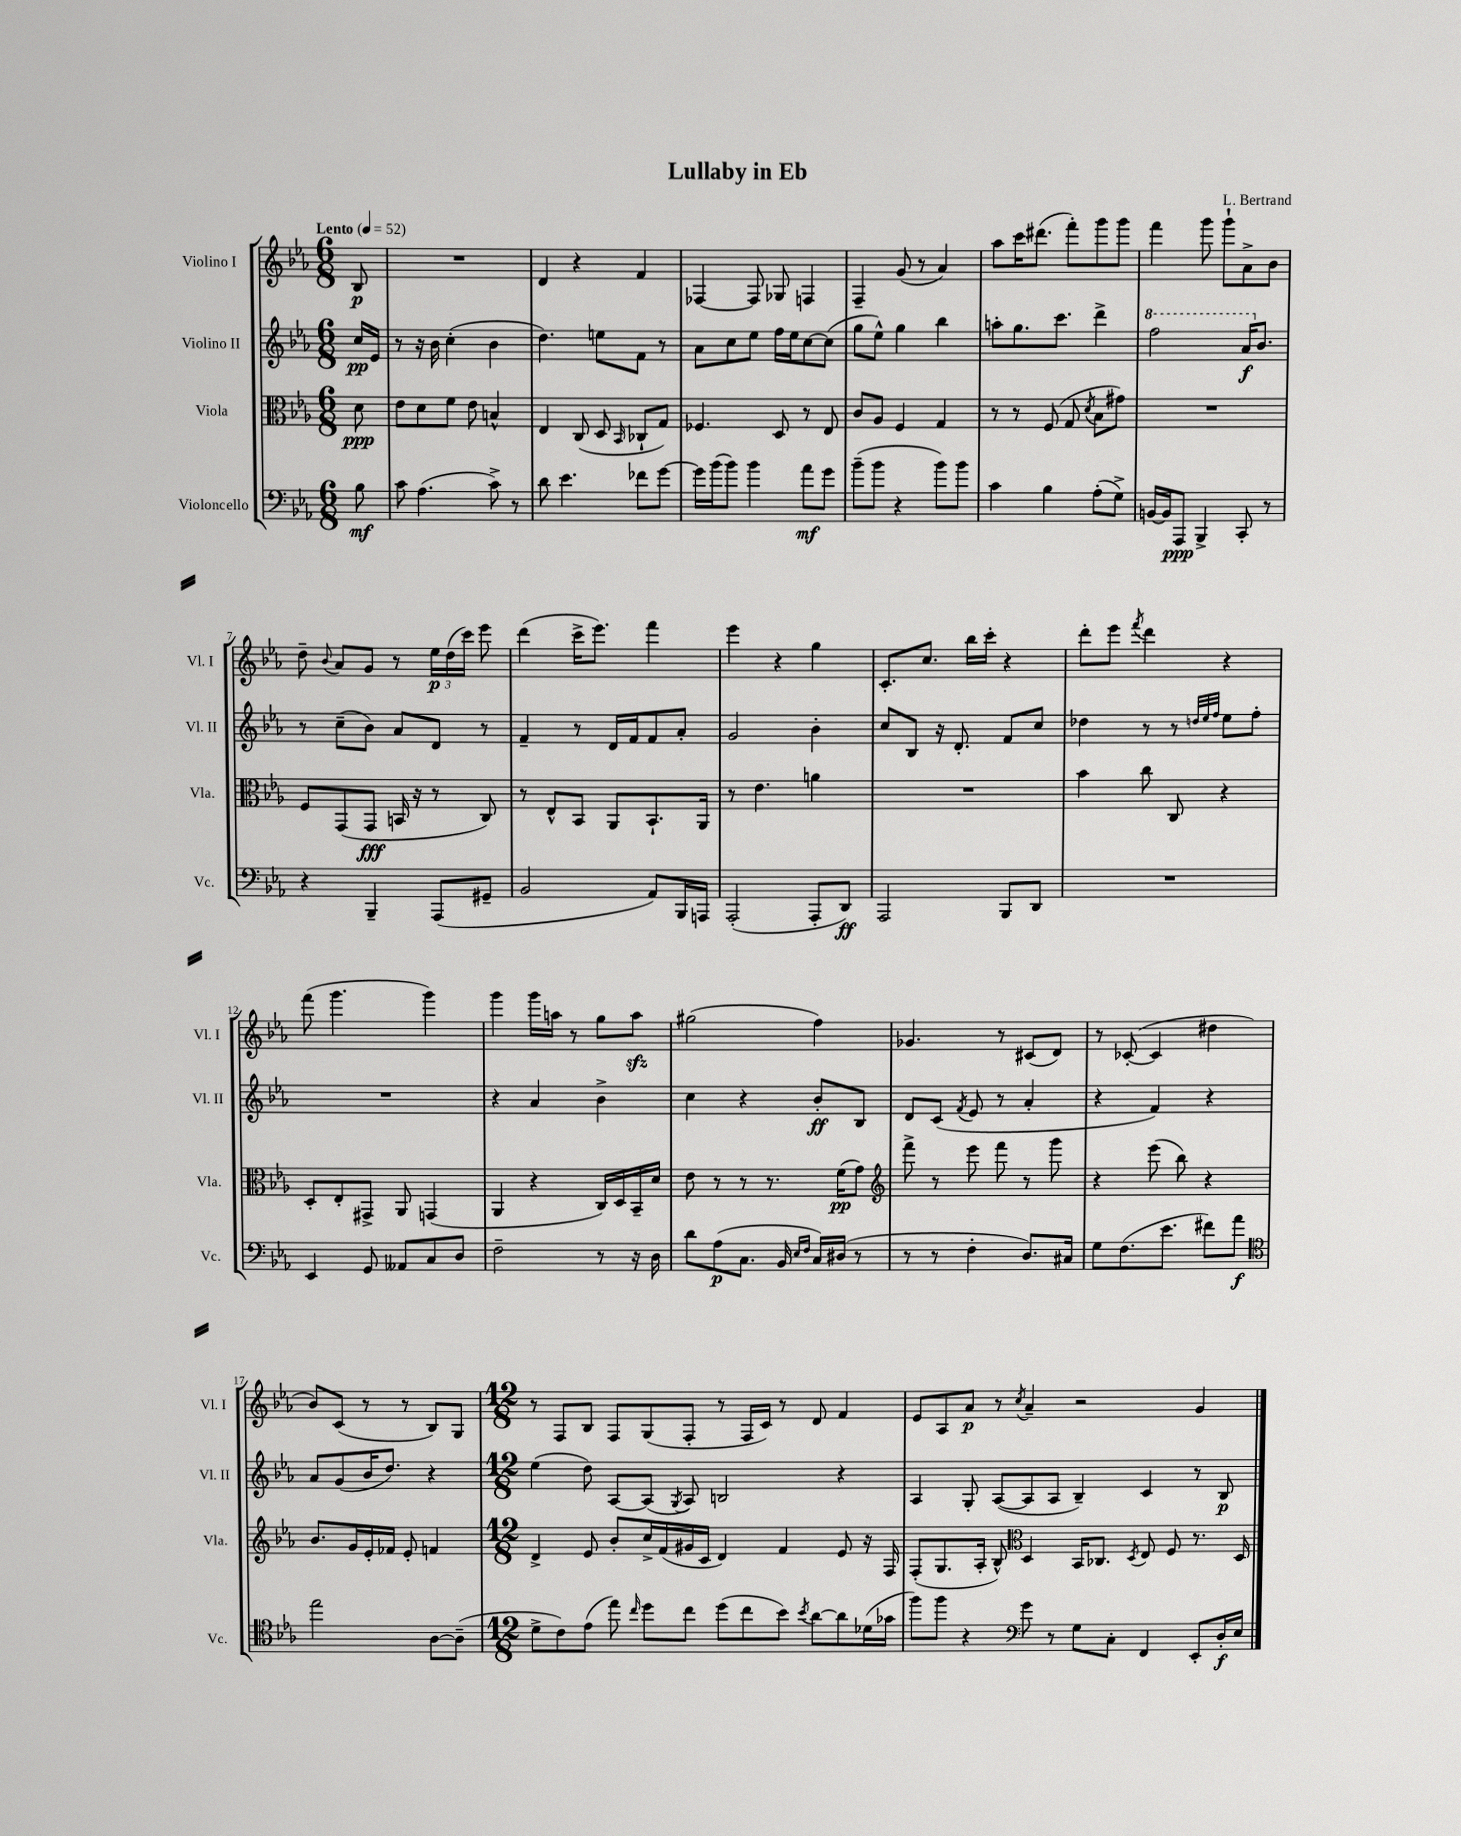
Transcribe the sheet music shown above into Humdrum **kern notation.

**kern	**dynam	**kern	**dynam	**kern	**dynam	**kern	**dynam
*part4	*part4	*part3	*part3	*part2	*part2	*part1	*part1
*staff4	*staff4	*staff3	*staff3	*staff2	*staff2	*staff1	*staff1
*I"Violoncello	*	*I"Viola	*	*I"Violino II	*	*I"Violino I	*
*I'Vc.	*	*I'Vla.	*	*I'Vl. II	*	*I'Vl. I	*
*clefF4	*	*clefC3	*	*clefG2	*	*clefG2	*
*k[b-e-a-]	*	*k[b-e-a-]	*	*k[b-e-a-]	*	*k[b-e-a-]	*
*M6/8	*	*M6/8	*	*M6/8	*	*M6/8	*
*MM52	*	*MM52	*	*MM52	*	*MM52	*
=	=	=	=	=	=	=	=
!	!	!	!	!	!	!LO:TX:a:B:t=Lento	!
8B-\	mf	8d\	ppp	16cc/LL	pp	8B-/	p
.	.	.	.	16e-/JJ	.	.	.
=1	=1	=1	=1	=1	=1	=1	=1
8c\	.	8e-\L	.	8r	.	2.r	.
(4.A-\	.	8d\	.	16r	.	.	.
.	.	.	.	16b-\	.	.	.
.	.	8f\J	.	(4cc'\	.	.	.
.	.	8e-\	.	.	.	.	.
8c^\)	.	4Bn^^/	.	4b-\	.	.	.
8r	.	.	.	.	.	.	.
=2	=2	=2	=2	=2	=2	=2	=2
8d\	.	4E-/	.	4.dd\)	.	4d/	.
4.e-\	.	.	.	.	.	.	.
.	.	(8C/	.	.	.	4r	.
.	.	8D/	.	8een\L	.	.	.
.	.	16qqBB-/	.	.	.	.	.
8f-X\L	.	8C-X`/L	.	8f\J	.	4f/	.
[8g\J	.	8G/J)	.	8r	.	.	.
=3	=3	=3	=3	=3	=3	=3	=3
16g\LL]	.	4.F-X/	.	8a-\L	.	[4F-X/	.
(16b-\J	.	.	.	.	.	.	.
8b-\J)	.	.	.	8cc\	.	.	.
4b-\	.	.	.	8ee-\J	.	8F-/]	.
.	.	8D/	.	16ff\LL	.	8G-X/	.
.	.	.	.	16ee-\J	.	.	.
8a-\L	mf	8r	.	[8cc\	.	4Fn/	.
8g\J	.	8E-/	.	(8cc\J]	.	.	.
=4	=4	=4	=4	=4	=4	=4	=4
(8b-~\L	.	8c/L	.	8gg\L	.	4F~/	.
8b-\J	.	8A-/J	.	8ee-^^\J)	.	.	.
4r	.	4F/	.	4gg\	.	(8g/	.
.	.	.	.	.	.	8r	.
8b-\L)	.	4G/	.	4bb-\	.	4a-/)	.
8b-\J	.	.	.	.	.	.	.
=5	=5	=5	=5	=5	=5	=5	=5
4c\	.	8r	.	8aan'\L	.	8aa-\L	.
.	.	8r	.	8.gg\	.	16ccc\K	.
.	.	.	.	.	.	(8.ddd#X\J	.
4B-\	.	(8F/	.	.	.	.	.
.	.	.	.	8.ccc\J	.	.	.
.	.	8G/	.	.	.	8fff'\L)	.
.	.	8qd/	.	.	.	.	.
(8A-'\L	.	8B-\L	.	4ddd^\	.	8ggg\	.
8G^\J)	.	8g#X\J)	.	.	.	8ggg\J	.
=6	=6	=6	=6	=6	=6	=6	=6
*	*	*	*	*8va	*	*	*
[16BBn/LL	.	2.r	.	2fff\	.	4fff\	.
16BB/J]	.	.	.	.	.	.	.
8AAA-/J	ppp	.	.	.	.	.	.
4BBB-^/	.	.	.	.	.	8ggg\	.
.	.	.	.	.	.	8ggg`\L	.
8CC'/	.	.	.	16aa-/KL	f	8a-^\	.
*	*	*	*	*X8va	*	*	*
.	.	.	.	8.b-/J	.	.	.
8r	.	.	.	.	.	8b-\J	.
!!LO:LB:g=z
=7	=7	=7	=7	=7	=7	=7	=7
4r	.	8F/L	.	8r	.	8dd~\	.
.	.	.	.	.	.	8qqb-/	.
.	.	(8GG/	.	(8cc~\L	.	8a-/L	.
4BBB-~/	.	8GG/J	fff	8b-\J)	.	8g/J	.
.	.	16BBn/	.	8a-/L	.	8r	.
.	.	16r	.	.	.	.	.
(8AAA-/L	.	8r	.	8d/J	.	24ee-\LL	p
.	.	.	.	.	.	(24dd\	.
.	.	.	.	.	.	24ccc\JJ)	.
8GG#X~/J	.	8C/)	.	8r	.	8eee-\	.
=8	=8	=8	=8	=8	=8	=8	=8
2BB-/	.	8r	.	4f~/	.	(4ddd\	.
.	.	8E-^^/L	.	.	.	.	.
.	.	8BB-/J	.	8r	.	16ccc^\KL	.
.	.	.	.	.	.	8.eee-\J)	.
.	.	8AA-/L	.	16d/LL	.	.	.
.	.	.	.	16f/J	.	.	.
8AA-/L)	.	8.BB-`/	.	8f/	.	4fff\	.
16BBB-/L	.	.	.	8a-'/J	.	.	.
16AAAn/JJ	.	16AA-/Jk	.	.	.	.	.
=9	=9	=9	=9	=9	=9	=9	=9
(2AAA-'/	.	8r	.	2g/	.	4eee-\	.
.	.	4.e-\	.	.	.	.	.
.	.	.	.	.	.	4r	.
8AAA-'/L	.	4an\	.	4b-'\	.	4gg\	.
8DD/J)	ff	.	.	.	.	.	.
=10	=10	=10	=10	=10	=10	=10	=10
2AAA-/	.	2.r	.	8cc/L	.	8.c'/L	.
.	.	.	.	8B-/J	.	.	.
.	.	.	.	.	.	8.cc/J	.
.	.	.	.	16r	.	.	.
.	.	.	.	8.d'/	.	.	.
.	.	.	.	.	.	16bb-\LL	.
.	.	.	.	.	.	16ccc'\JJ	.
8BBB-/L	.	.	.	8f/L	.	4r	.
8DD/J	.	.	.	8cc/J	.	.	.
=11	=11	=11	=11	=11	=11	=11	=11
2.r	.	4b-\	.	4dd-X\	.	8ddd'\L	.
.	.	.	.	.	.	8eee-\J	.
.	.	.	.	.	.	8qfff/	.
.	.	8cc\	.	8r	.	4ddd\	.
.	.	8C/	.	8r	.	.	.
.	.	.	.	32qqddn/LLL	.	.	.
.	.	.	.	32qqee-/	.	.	.
.	.	.	.	32qqff/JJJ	.	.	.
.	.	4r	.	8ee-\L	.	4r	.
.	.	.	.	8ff'\J	.	.	.
!!LO:LB:g=z
=12	=12	=12	=12	=12	=12	=12	=12
4EE-/	.	8D'/L	.	2.r	.	(8fff\	.
.	.	8E-'/	.	.	.	4.ggg\	.
8GG/	.	8GG#X^/J	.	.	.	.	.
8AA--X/L	.	8AA-/	.	.	.	.	.
8C/	.	(4GGn/	.	.	.	4ggg\)	.
8D/J	.	.	.	.	.	.	.
=13	=13	=13	=13	=13	=13	=13	=13
2F~\	.	4AA-/	.	4r	.	4ggg\	.
.	.	4r	.	4a-/	.	16ggg\LL	.
.	.	.	.	.	.	16aan\JJ	.
.	.	.	.	.	.	8r	.
8r	.	16C/LL)	.	4b-^\	.	8gg\L	.
.	.	16D/	.	.	.	.	.
16r	.	16BB-~/	.	.	.	8aazz\J	.
16D\	.	16d/JJ	.	.	.	.	.
=14	=14	=14	=14	=14	=14	=14	=14
8d\L	.	8e-\	.	4cc\	.	(2gg#X\	.
(8A-\	p	8r	.	.	.	.	.
8.C\J	.	8r	.	4r	.	.	.
.	.	8.r	.	.	.	.	.
16BB-/	.	.	.	.	.	.	.
16qqE-/LL	.	.	.	.	.	.	.
16qqF/JJ	.	.	.	.	.	.	.
16C/LL)	.	.	.	8b-'/L	ff	4ff\)	.
(16D#X/JJ	.	(16f\KL	pp	.	.	.	.
8r	.	8g\J)	.	8B-/J	.	.	.
=15	=15	=15	=15	=15	=15	=15	=15
*	*	*clefG2	*	*	*	*	*
8r	.	8fff^\	.	8d/L	.	4.g-X/	.
8r	.	8r	.	(8c/J	.	.	.
.	.	.	.	8qf/	.	.	.
4F'\	.	8eee-\	.	8e-/	.	.	.
.	.	8fff\	.	8r	.	8r	.
8.D/L)	.	8r	.	4a-'/	.	(8c#X/L	.
.	.	8ggg\	.	.	.	8d/J)	.
16C#X/Jk	.	.	.	.	.	.	.
=16	=16	=16	=16	=16	=16	=16	=16
8G\L	.	4r	.	4r	.	8r	.
(8.F\	.	.	.	.	.	([8c-X'/	.
.	.	(8eee-\	.	4f/)	.	4c-/]	.
8.e-\J	.	.	.	.	.	.	.
.	.	8bb-\)	.	.	.	.	.
8f#X\L)	.	4r	.	4r	.	4dd#X\	.
8a-\J	f	.	.	.	.	.	.
!!LO:LB:g=z
=17	=17	=17	=17	=17	=17	=17	=17
*clefC4	*	*	*	*	*	*	*
2ee-\	.	8.b-/L	.	8a-/L	.	8b-/L)	.
.	.	.	.	(8g/	.	(8c/J	.
.	.	16g/L	.	.	.	.	.
.	.	16e-'/	.	16b-/K	.	8r	.
.	.	16f-X/JJ	.	8.dd/J)	.	.	.
.	.	8e-'/	.	.	.	8r	.
[8A-\L	.	4fn/	.	4r	.	8B-/L)	.
(8A-~\J]	.	.	.	.	.	8G/J	.
=18	=18	=18	=18	=18	=18	=18	=18
*M12/8	*	*M12/8	*	*M12/8	*	*M12/8	*
8d^\L	.	4d^/	.	(4ee-\	.	8r	.
8c\)	.	.	.	.	.	8F/L	.
(8e-\J	.	8e-/	.	8dd\)	.	8B-/J	.
8ee-\)	.	8b-'/L	.	[8A-/L	.	8F/L	.
16qqcc/	.	.	.	.	.	.	.
8dd\L	.	16cc^/L	.	(8A-/J]	.	(8G/	.
.	.	(16f/	.	.	.	.	.
.	.	.	.	8qG/	.	.	.
8cc\J	.	16g#X/	.	8A-/)	.	8F'/J	.
.	.	16c/JJ	.	.	.	.	.
(8dd\L	.	4d/)	.	2Bn/	.	8r	.
8cc\	.	.	.	.	.	16F/LL	.
.	.	.	.	.	.	16c/JJ)	.
8b-\J)	.	4f/	.	.	.	8r	.
8qb-/	.	.	.	.	.	.	.
[8a-\L	.	.	.	.	.	8d/	.
8a-\]	.	8e-/	.	4r	.	4f/	.
(16d-X\L	.	16r	.	.	.	.	.
16g-X\JJ	.	16F/	.	.	.	.	.
=19	=19	=19	=19	=19	=19	=19	=19
8ff\L)	.	(8F'/L	.	4A-/	.	8e-/L	.
8ff\J	.	8.G/	.	.	.	8A-/	.
4r	.	.	.	8G'/	.	8a-/J	p
.	.	16A-'/Jk	.	.	.	.	.
.	.	8B-^^/)	.	([8A-/L	.	8r	.
*clefF4	*	*clefC3	*	*	*	*	*
.	.	.	.	.	.	8qcc/	.
8g\	.	4D/	.	8A-/]	.	4a-~/	.
8r	.	.	.	8A-/J	.	.	.
8G\L	.	16BB-/KL	.	4B-~/)	.	2r	.
.	.	8.C-X/J	.	.	.	.	.
8C'\J	.	.	.	.	.	.	.
.	.	8qD/	.	.	.	.	.
4FF/	.	8E-/	.	4c/	.	.	.
.	.	8F/	.	.	.	.	.
8EE-'/L	.	8.r	.	8r	.	4g/	.
16D'/L	f	.	.	8B-/	p	.	.
16E-/JJ	.	16D/	.	.	.	.	.
==	==	==	==	==	==	==	==
*-	*-	*-	*-	*-	*-	*-	*-
